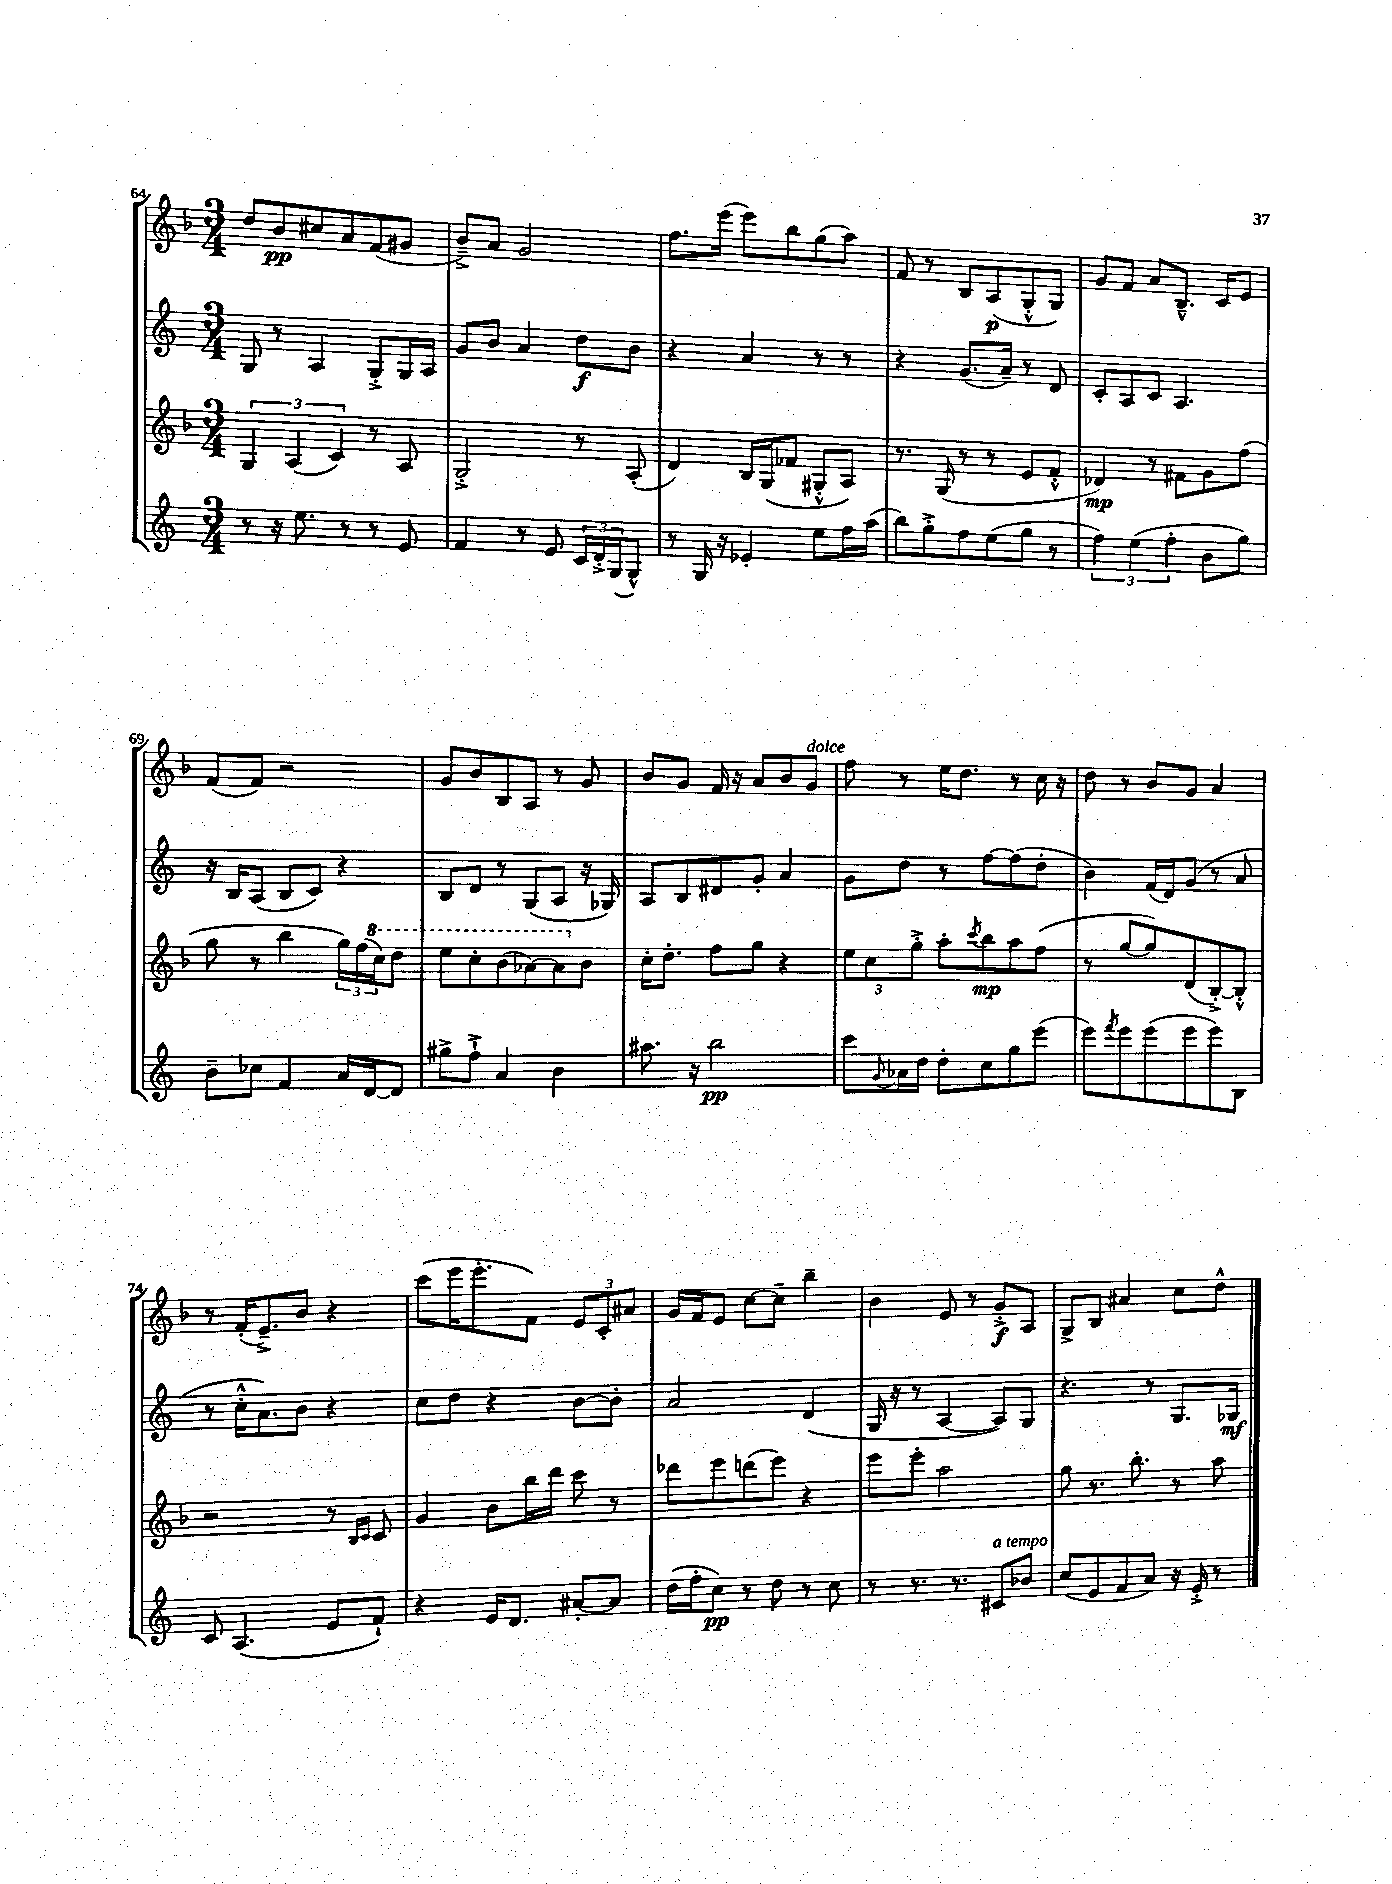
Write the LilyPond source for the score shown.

<<
\new StaffGroup <<
\new Staff = "s0" {
    \clef treble \key f \major \numericTimeSignature \time 3/4
    d''8 bes'8\pp cis''8 a'8 f'8( gis'8 |
    bes'8--->) a'8 g'2 |
    f''8. e'''16( e'''8) bes''8 g''8( a''8) |
    f'8 r8 bes8 a8\p( g8-.-^ g8) |
    g'8 f'8 a'8 bes8.---^ c'16 e'8 |
    f'8( f'8) r2 |
    g'8 bes'8 bes8 a8 r8 g'8 |
    bes'8 g'8 f'16 r16 a'8 bes'8 g'8^\markup { \italic "dolce" } |
    f''8 r8 e''16 d''8. r8 c''16 r16 |
    d''8 r8 bes'8 g'8 a'4 |
    r8 f'16-.( e'8.--->) bes'8 r4 |
    c'''8( e'''16 e'''8.-. f'8) \tuplet 3/2 { e'8 c'8-. ais'8 } |
    g'16 f'16 e'8 c''8~ c''8-- bes''4-- |
    bes'4 e'8 r8 g'8-.->\f a8 |
    g8-> bes8 ais'4 c''8 d''8-^ \bar "|." |
}
\new Staff = "s1" {
    \clef treble \key c \major \numericTimeSignature \time 3/4
    g8 r8 a4 g8-.-> g16 a16 |
    g'8 b'8 a'4 d''8\f b'8 |
    r4 a'4 r8 r8 |
    r4 g'8.( a'16--) r8 d'8 |
    c'8-. a8 c'8 a4. |
    r16 b16 a8( b8 c'8) r4 |
    b8 d'8 r8 g8( a8 r16 ges16) |
    a8 b8 dis'8 g'8-. a'4 |
    g'8 d''8 r8 f''8~ f''8( d''8-. |
    b'4) f'16( d'16) g'8( r8 a'8 |
    r8 c''16-.-^ a'8.) b'8 r4 |
    c''8 d''8 r4 b'8~ b'8-. |
    a'2 d'4( |
    g16 r16 r8 a4~ a8) g8 |
    r4. r8 g8. ges16\mf \bar "|." |
}
\new Staff = "s2" {
    \clef treble \key f \major \numericTimeSignature \time 3/4
    \tuplet 3/2 { g4 a4( c'4) } r8 a8 |
    g2-.-> r8 a8-.( |
    d'4) bes16 g16( fes'8 gis8-.-^ a8) |
    r8. g16( r8 r8 e'8 f'8-.-^ |
    des'4\mp) r8 fis'8 g'8 f''8( |
    g''8 r8 bes''4 \tuplet 3/2 { g''16) f''16( \ottava #1 c'''16) } d'''8 |
    e'''8 c'''8-. bes''8( aes''8~) aes''8 \ottava #0 bes'8 |
    c''16-. d''8.-. f''8 g''8 r4 |
    \tuplet 3/2 { e''8 c''8 g''8-.-> } a''8-. \acciaccatura { c'''8 } bes''8\mp a''8 f''8( |
    r8 g''8~ g''8) d'8( bes8~-.->) bes8-.-^ |
    r2 r8 \grace { bes16 c'16 } c'8 |
    g'4 bes'8 bes''16 d'''16 c'''8 r8 |
    des'''8 e'''8 d'''8( e'''8) r4 |
    e'''8 e'''8-. a''2 |
    g''8 r8. bes''8.-. r8 a''8 \bar "|." |
}
\new Staff = "s3" {
    \clef treble \key c \major \numericTimeSignature \time 3/4
    r8 r16 e''8. r8 r8 e'8 |
    f'4 r8 e'8 \tuplet 3/2 { c'16 d'16-.-> g16( } g8-^) |
    r8 g16 r16 ees'4-. e''8 f''16 a''16( |
    b''8) g''8-.-> f''8 e''8( g''8 r8 |
    \tuplet 3/2 { f''4) e''4( f''4-. } b'8 g''8) |
    b'8-- ces''8 f'4 a'16 d'16~ d'8 |
    gis''8-> f''8-!-> a'4 b'4 |
    ais''8. r16 b''2\pp |
    c'''8 \appoggiatura { g'8 } aes'16 d''16 d''8-. c''8 g''8 e'''8( |
    e'''8) \acciaccatura { f'''8 } e'''8 e'''8( e'''8 e'''8) b8 |
    c'8 a4.( e'8 f'8-!) |
    r4 e'16 d'8. ais'8~-. ais'8 |
    d''16( f''16-. c''8\pp) r8 d''8 r8 c''8 |
    r8 r8. r8. cis'8^\markup { \italic "a tempo" } bes'8 |
    c''8( e'8 f'8 a'8) r16 e'16-.-> r8 \bar "|." |
}
>>
>>
\layout { \context { \Score currentBarNumber = #64 } }
